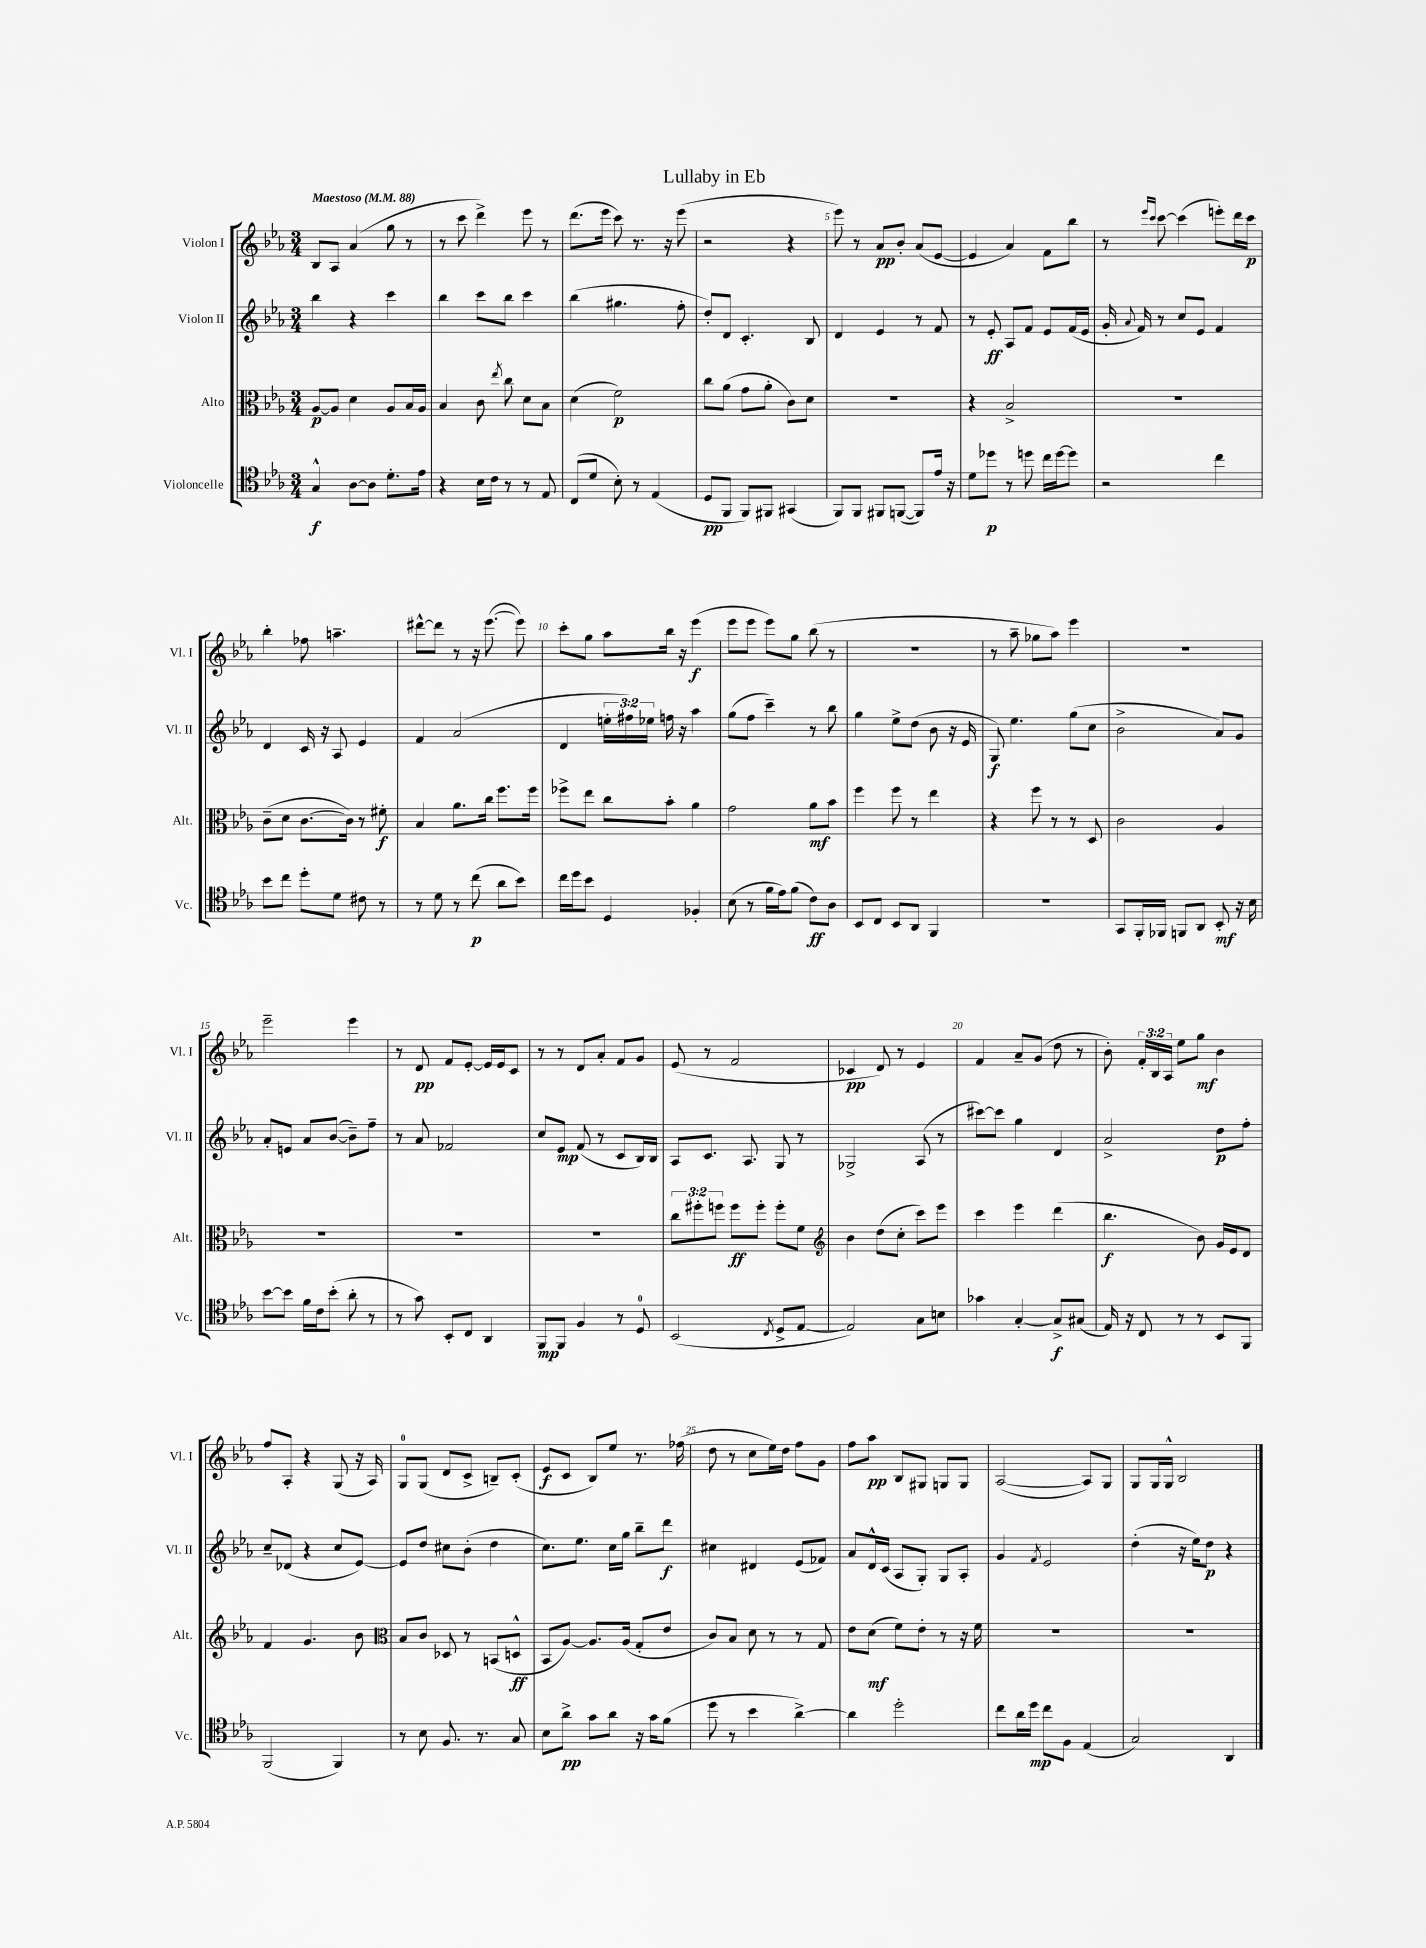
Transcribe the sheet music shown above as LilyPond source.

\header { title = "Lullaby in Eb" }
<<
\new StaffGroup <<
\new Staff = "s0" \with { instrumentName = "Violon I" shortInstrumentName = "Vl. I" } {
    \clef treble \key ees \major \numericTimeSignature \time 3/4 \override Staff.TupletNumber.text = #tuplet-number::calc-fraction-text \tempo "Maestoso" 4 = 88
    \autoBeamOff bes8[ aes8] aes'4( g''8 r8 |
    r8 c'''8 d'''4->) ees'''8 r8 |
    d'''8.[( ees'''16] c'''8) r8. r16 ees'''8( |
    r2 r4 |
    ees'''8) r8 aes'8[\pp bes'8]-. aes'8[( ees'8]~ |
    ees'4 aes'4) f'8[ bes''8] |
    r8 \grace { ees'''16[ c'''16] } c'''8~ c'''4( e'''8[-.) d'''16 c'''16]\p |
    bes''4-. fes''8 a''4.-- |
    dis'''8[~-^ dis'''8] r8 r16 ees'''8.~( ees'''8) |
    c'''8[-. g''8] aes''8[ bes''16] r16 ees'''4\f( |
    ees'''8[ ees'''8] ees'''8[) g''8] bes''8( r8 |
    R2. |
    r8 aes''8-- ges''8[ aes''8]) ees'''4 |
    R2. |
    ees'''2-- ees'''4 |
    r8 d'8\pp f'8[ ees'8]~-. ees'16[ ees'16 c'8] |
    r8 r8 d'8[ aes'8]-. f'8[ g'8] |
    ees'8( r8 f'2 |
    ces'4\pp d'8) r8 ees'4 |
    f'4 aes'8[-- g'8]( d''8 r8 |
    bes'8-.) \tuplet 3/2 { f'16[-. bes16 aes16] } ees''8[ g''8]\mf bes'4 |
    f''8[ aes8]-. r4 g8( r16 aes16) |
    g8[-0 g8]( d'8[ c'8]-> b8[--) c'8]-.( |
    ees'8[\f c'8] bes8[) ees''8] r8. fes''16( |
    d''8 r8 c''8[ ees''16) d''16] f''8[ g'8] |
    f''8[ aes''8]\pp bes8[ gis8] g8[ g8] |
    aes2~( aes8[) g8] |
    g8[ g16 g16]-^ bes2 \bar "|." |
}
\new Staff = "s1" \with { instrumentName = "Violon II" shortInstrumentName = "Vl. II" } {
    \clef treble \key ees \major \numericTimeSignature \time 3/4 \override Staff.TupletNumber.text = #tuplet-number::calc-fraction-text
    \autoBeamOff bes''4 r4 c'''4 |
    bes''4 c'''8[ bes''8] c'''4 |
    bes''4( gis''4. f''8-. |
    d''8[-.) d'8] c'4.-. bes8 |
    d'4 ees'4 r8 f'8 |
    r8 ees'8-.\ff aes8[ f'8] ees'8[ f'16( ees'16] |
    g'16-. \appoggiatura { aes'8 } f'16) r8 c''8[ ees'8] f'4 |
    d'4 c'16 r16 aes8 ees'4 |
    f'4 aes'2( |
    d'4 \tuplet 3/2 { e''16[-. fis''16) ees''16] } f''16 r16 aes''4 |
    g''8[( f''8] c'''4--) r8 bes''8 |
    g''4 ees''8[-> d''8]( bes'8 r16 ees'16 |
    g8\f) ees''4. g''8[( c''8] |
    bes'2-> aes'8[) g'8] |
    aes'8[-. e'8] aes'8[ bes'8]~( bes'8[--) f''8]-- |
    r8 aes'8 fes'2 |
    c''8[ ees'8]\mp f'8( r8 c'8[ bes16) bes16] |
    aes8[ c'8.] aes8. g8 r8 |
    ges2-> aes8( r8 |
    cis'''8[~) cis'''8] g''4 d'4 |
    aes'2-> d''8[\p f''8]-. |
    c''8[-- des'8]( r4 c''8[ ees'8]~) |
    ees'8[ d''8] cis''8[ bes'8]-.( d''4 |
    c''8.[) ees''8.] c''16[ g''16] bes''8[-- d'''8]\f |
    cis''4 dis'4 ees'8[( fes'8]) |
    aes'8[ d'16-^ c'16]( aes8[ g8]-.) g8[ aes8]-. |
    g'4 \acciaccatura { f'8 } ees'2 |
    d''4-.( r16 ees''16[) d''8]\p r4 \bar "|." |
}
\new Staff = "s2" \with { instrumentName = "Alto" shortInstrumentName = "Alt." } {
    \clef alto \key ees \major \numericTimeSignature \time 3/4 \override Staff.TupletNumber.text = #tuplet-number::calc-fraction-text
    \autoBeamOff aes8[~\p aes8] d'4 aes8[ bes16 aes16] |
    bes4 c'8 \acciaccatura { ees''8 } c''8 d'8[ bes8] |
    d'4( f'2\p) |
    c''8[ aes'8]( g'8[ aes'8]-. c'8[) d'8] |
    R2. |
    r4 bes2-> |
    R2. |
    c'8[--( d'8] c'8.[~ c'16]) r8 fis'8-.\f |
    bes4 aes'8.[ c''16] f''8.[ f''16] |
    fes''8[-> ees''8] c''8[ bes'8]-. aes'4 |
    g'2 aes'8[\mf bes'8] |
    f''4 f''8 r8 ees''4 |
    r4 f''8 r8 r8 d8 |
    c'2 aes4 |
    R2. |
    R2. |
    R2. |
    \tuplet 3/2 { c''8[ fis''8-. f''8] } f''8[\ff f''8]-. f''8[-. f'8] |
    \clef treble bes'4 d''8[( c''8]-. c'''8[) ees'''8] |
    c'''4 ees'''4 d'''4( |
    bes''4.\f bes'8) g'16[ ees'16 d'8] |
    f'4 g'4. bes'8 |
    \clef alto bes8[ c'8] des8 r8 b,8[( d8]-^\ff |
    bes,8[ aes8]~) aes8.[ aes16]( g8[-. ees'8] |
    c'8[) bes8] d'8 r8 r8 g8 |
    ees'8[ d'8]\mf( f'8[) ees'8]-. r8 r16 f'16 |
    R2. |
    R2. \bar "|." |
}
\new Staff = "s3" \with { instrumentName = "Violoncelle" shortInstrumentName = "Vc." } {
    \clef tenor \key ees \major \numericTimeSignature \time 3/4
    \autoBeamOff g4-^\f aes8[~ aes8] d'8.[-. ees'16] |
    r4 bes16[ c'16] r8 r8 ees8 |
    c8[( d'8] bes8-.) r8 ees4( |
    d8[\pp f,8] f,8[) fis,8] gis,4( |
    f,8[) f,8] fis,8[ f,8]~( f,8[) ees'16] r16 |
    d'8[ des''8]\p r8 d''8 c''16[ d''16~ d''8] |
    r2 c''4 |
    bes'8[ c''8] d''8[-. d'8] cis'8 r8 |
    r8 d'8 r8 c''8\p( aes'8[ bes'8]) |
    c''16[ d''16 bes'8] d4 fes4-. |
    bes8( r8 f'16[ ees'16) f'8]( c'8[\ff) aes8] |
    bes,8[ c8] bes,8[ aes,8] f,4 |
    R2. |
    g,8[ f,16-. fes,16] f,8[ aes,8] bes,8-.\mf r16 bes16 |
    bes'8[~ bes'8] f'16[ c'16 bes'8]-.( aes'8-. r8 |
    r8 g'8) bes,8[-. c8] aes,4 |
    f,8[\mp f,8] f4 r8 d8-0 |
    bes,2( \acciaccatura { c8 } d8[-> ees8]~ |
    ees2) g8[ b8] |
    ges'4 g4~-. g8[->\f gis8]( |
    ees16) r16 c8 r8 r8 bes,8[ f,8] |
    f,2( f,4) |
    r8 bes8 f8. r8. g8 |
    bes8[ aes'8]->\pp g'8[ aes'8] r16 g'16[ f'8]( |
    d''8 r8 bes'4 aes'4~->) |
    aes'4 d''2-. |
    c''8[ aes'16 d''16]\mp c''8[ f8] ees4( |
    g2) aes,4 \bar "|." |
}
>>
>>
\layout { \context { \Score \override BarNumber.break-visibility = ##(#f #t #t) barNumberVisibility = #(every-nth-bar-number-visible 5) } }
